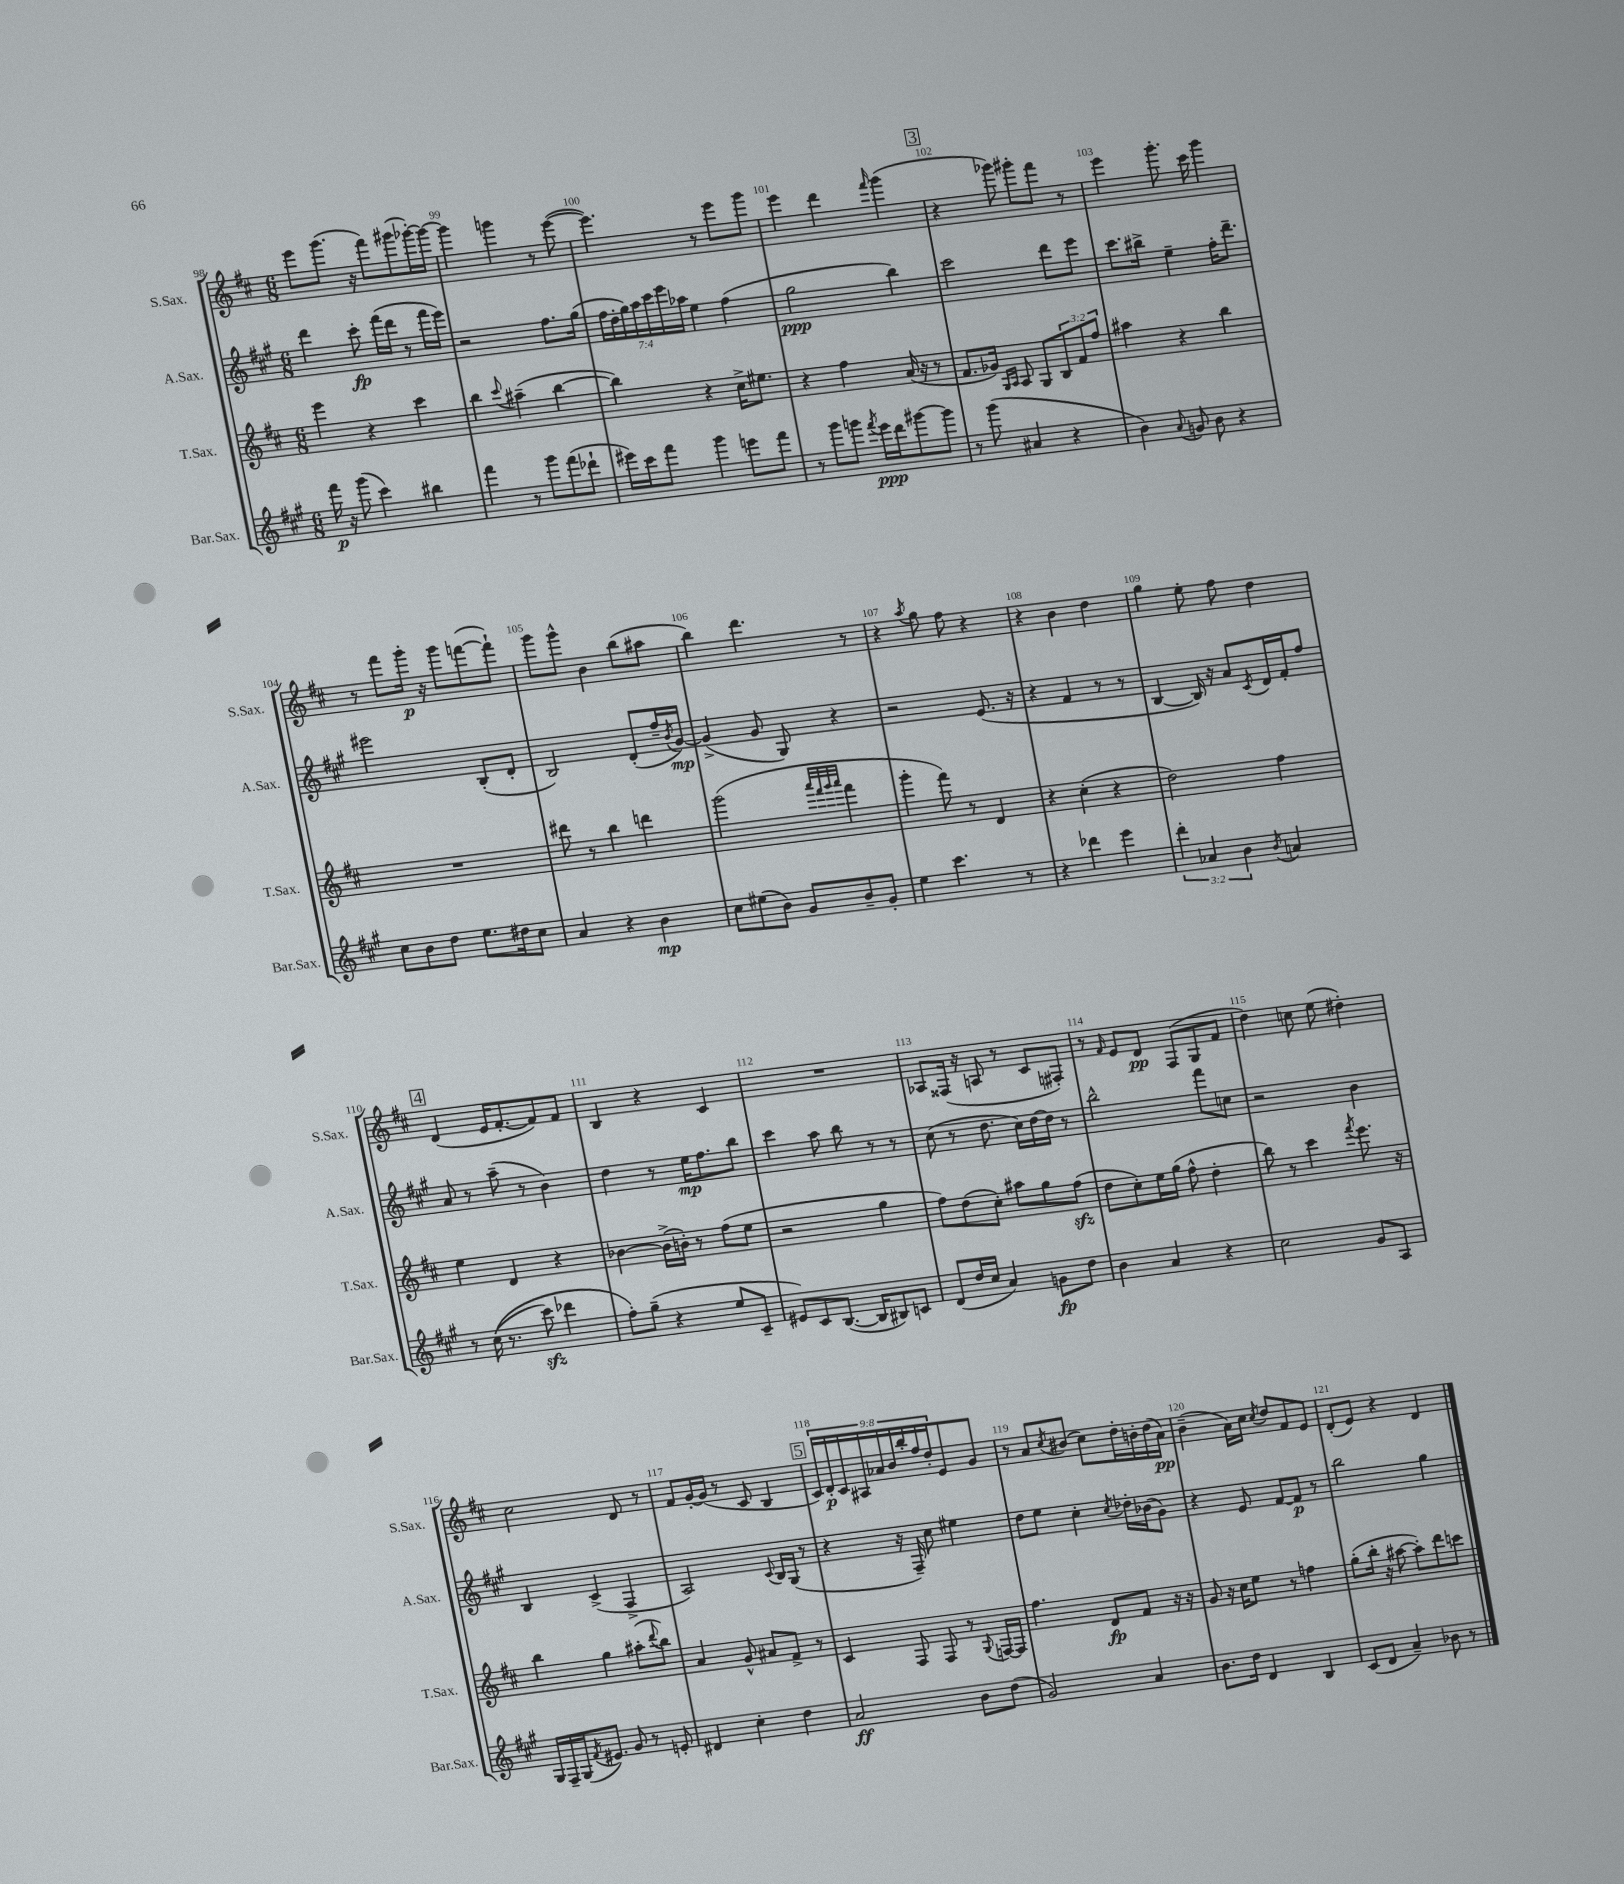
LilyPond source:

<<
\new StaffGroup <<
\new Staff = "s0" \with { instrumentName = "S.Sax." shortInstrumentName = "S.Sax." } {
    \clef treble \key d \major \numericTimeSignature \time 6/8 \override Staff.TupletNumber.text = #tuplet-number::calc-fraction-text
    e'''8 g'''8.( r16 fis'''8) gis'''8( ges'''16~-.) ges'''16~ |
    ges'''4 g'''4 r8 e'''8~( |
    e'''4.) r8 e'''8 g'''8 |
    e'''4 d'''4 \grace { fis'''16 } g'''4( |
    \mark \markup { \box "3" } r4 ges'''8) gis'''8-. fis'''8 r8 |
    e'''4 g'''8.-. cis'''16 g'''4 |
    r8 fis'''8 g'''16-.\p r16 g'''8 f'''8~( f'''8-!) |
    g'''8 g'''8-^ b'4 b''8( ais''8 |
    b''4) d'''4. r8 |
    r4 \acciaccatura { a''8 } g''8 fis''8 r4 |
    r4 b'4 d''4 |
    g''4 e''8-. fis''8 d''4 |
    \mark \markup { \box "4" } d'4( e'16 fis'8.~-. fis'8) fis'8 |
    b4 r4 cis'4 |
    R2. |
    aes8 fisis16( r16 a8 r8 cis'8 fis8-.) |
    r8 \grace { fis'16 } e'8 d'8\pp fis8( g8 fis'8 |
    d''4) c''8 e''8( dis''4-.) |
    cis''2 d'8 r8 |
    fis'8 g'16~-. g'16( r8 cis'8 b4 |
    \mark \markup { \box "5" } \tuplet 9/8 { cis'16) d'16-.\p cis'16 ais16 aes'16 b'16 b''16-. fis''16 d''16-. } e'8 g'8 |
    r8 a'8 \acciaccatura { cis''8 } bis'8( cis''8) d''16-. b'16-. d''16( a'16\pp) |
    b'4--( a'16) cis''16 \acciaccatura { cis''8 } d''8 fis'8 e'8 |
    d'8-.( e'8) r4 d'4 \bar "|." |
}
\new Staff = "s1" \with { instrumentName = "A.Sax." shortInstrumentName = "A.Sax." } {
    \clef treble \key a \major \numericTimeSignature \time 6/8 \override Staff.TupletNumber.text = #tuplet-number::calc-fraction-text
    d'''4 cis'''8-.\fp fis'''16( d'''16 r8 fis'''16 e'''16) |
    r2 fis''8. gis''16( |
    \tuplet 7/4 { fis''16 d''16-. gis''16) a''16 cis'''16 e'''16 aes''16 } e''4 fis''4( |
    gis''2\ppp b''4) |
    \mark \markup { \box "3" } cis'''2 d'''8 e'''8 |
    cis'''8. bis''16-> e''4-- fis''16-. d'''8.-- |
    eis'''2 b8-.( d'8-. |
    b2) d'8-.( fis''16-- \acciaccatura { b'8 } gis'16~\mp) |
    gis'4->( gis'8 gis8) r4 |
    r2 e'8.( r16 |
    r4 fis'4 r8 r8 |
    b4~ b16) r16 a'8 \acciaccatura { cis'8 } d'16 fis'16-. fis''8 |
    \mark \markup { \box "4" } a'8 r8 a''8--( r8 b'4) |
    d''4 r8 e''16\mp fis''8. b''8 |
    cis'''4 a''8 b''8 r8 r8 |
    cis''8( r8 d''8. cis''16) d''16~ d''16 r8 |
    b''2-^ fis'''8 c''8 |
    r2 b'4 |
    b4 cis'4->( fis4-> |
    a2) \appoggiatura { cis'8 } b16 gis16( r8 |
    \mark \markup { \box "5" } r4 r16 fis16--) cis''8 eis''4 |
    d''8 e''8 cis''4-. \acciaccatura { cis''8 } des''16-. bes'16( gis'8) |
    r4 e'8 fis'8~ fis'8\p r8 |
    b''2 gis''4 \bar "|." |
}
\new Staff = "s2" \with { instrumentName = "T.Sax." shortInstrumentName = "T.Sax." } {
    \clef treble \key d \major \numericTimeSignature \time 6/8 \override Staff.TupletNumber.text = #tuplet-number::calc-fraction-text
    e'''4 r4 cis'''4 |
    b''4 \appoggiatura { cis'''8 } ais''4--( b''4~ |
    b''4) r4 cis''16-> eis''8. |
    r4 fis''4 a'16( r16 r8 |
    \mark \markup { \box "3" } fis'8. ges'16) \grace { g16 a16 } a8 g8 \tuplet 3/2 { b8 fis'8 fis''8 } |
    ais''4 r4 b''4 |
    R2. |
    dis'''8 r8 b''4 d'''4 |
    g'''2( \grace { a'''32 fis'''32 g'''32 a'''32 } fis'''4 |
    g'''4-. fis'''8) r8 d'4 |
    r4 cis''4-.( r4 |
    d''2) fis''4 |
    \mark \markup { \box "4" } e''4 d'4 r4 |
    bes'4~ bes'16->( b'16-.) r8 fis''8( e''8 |
    r2 g''4 |
    fis''8) d''8( cis''8-.) ais''8 g''8 fis''8\sfz( |
    d''8 cis''8-.) e''16 g''16( fis''8-^ d''4-. |
    b''8) r8 cis'''4 \acciaccatura { fis'''8 } e'''8. r16 |
    b''4 g''4 ais''8-.( \appoggiatura { d'''8 } b''8) |
    a'4 g'8-^ ais'8 fis'8-> r8 |
    \mark \markup { \box "5" } cis'4 fis8 fis8 r8 \appoggiatura { g8 } f16~ f16 |
    fis''4. d'8\fp fis'8 r16 r16 |
    g'8 r16 cis''16 e''8 r8 f''4 |
    g''8-.( b''16-. r16 ais''8~ ais''8-.) d'''8 c'''8 \bar "|." |
}
\new Staff = "s3" \with { instrumentName = "Bar.Sax." shortInstrumentName = "Bar.Sax." } {
    \clef treble \key a \major \numericTimeSignature \time 6/8 \override Staff.TupletNumber.text = #tuplet-number::calc-fraction-text
    fis'''16\p r16 gis'''8( cis'''4) bis''4 |
    fis'''4 r8 gis'''8 fis'''8( des'''8-! |
    eis'''16) cis'''16 fis'''8 gis'''4 e'''8 fis'''8 |
    r8 gis'''8 g'''8 \acciaccatura { fis'''8 } e'''16\ppp d'''16 gis'''8~ gis'''8 |
    \mark \markup { \box "3" } r8 gis'''8( ais'4 r4 |
    b'4) \appoggiatura { a'8 } g'8 b'8 r4 |
    cis''8 b'8 d''8 e''8. dis''16 cis''8 |
    a'4 r4 b'4\mp |
    cis''8 eis''8( b'8) gis'8 b'8-- gis'8-. |
    e''4 cis'''4. r8 |
    r4 des'''4 e'''4 |
    \tuplet 3/2 { d'''4-. aes'4 b'4 } \acciaccatura { b'8 } a'4 |
    \mark \markup { \box "4" } r8 cis''16(\( r8. cis'''8\sfz) des'''4 |
    fis''8-.\) gis''8--( r4 e''8 cis'8-- |
    eis'8) cis'8 b8.~( b16 bis8) c'8 |
    d'8( d''16 cis''16 a'4) g'8\fp d''8 |
    b'4 a'4 r4 |
    cis''2 gis'8 a8 |
    gis16 fis16-- gis16( \acciaccatura { fis'8 } eis'8.) gis'8 r8 e'8-. |
    dis'4 cis''4-. d''4 |
    \mark \markup { \box "5" } a'2\ff b'8 d''8( |
    gis'2) a'4 |
    b'8. d''16 d'4 b4 |
    cis'8( d'8 a'4--) bes'8 r8 \bar "|." |
}
>>
>>
\layout { \context { \Score currentBarNumber = #98 \override BarNumber.break-visibility = ##(#f #t #t) barNumberVisibility = #all-bar-numbers-visible } }
